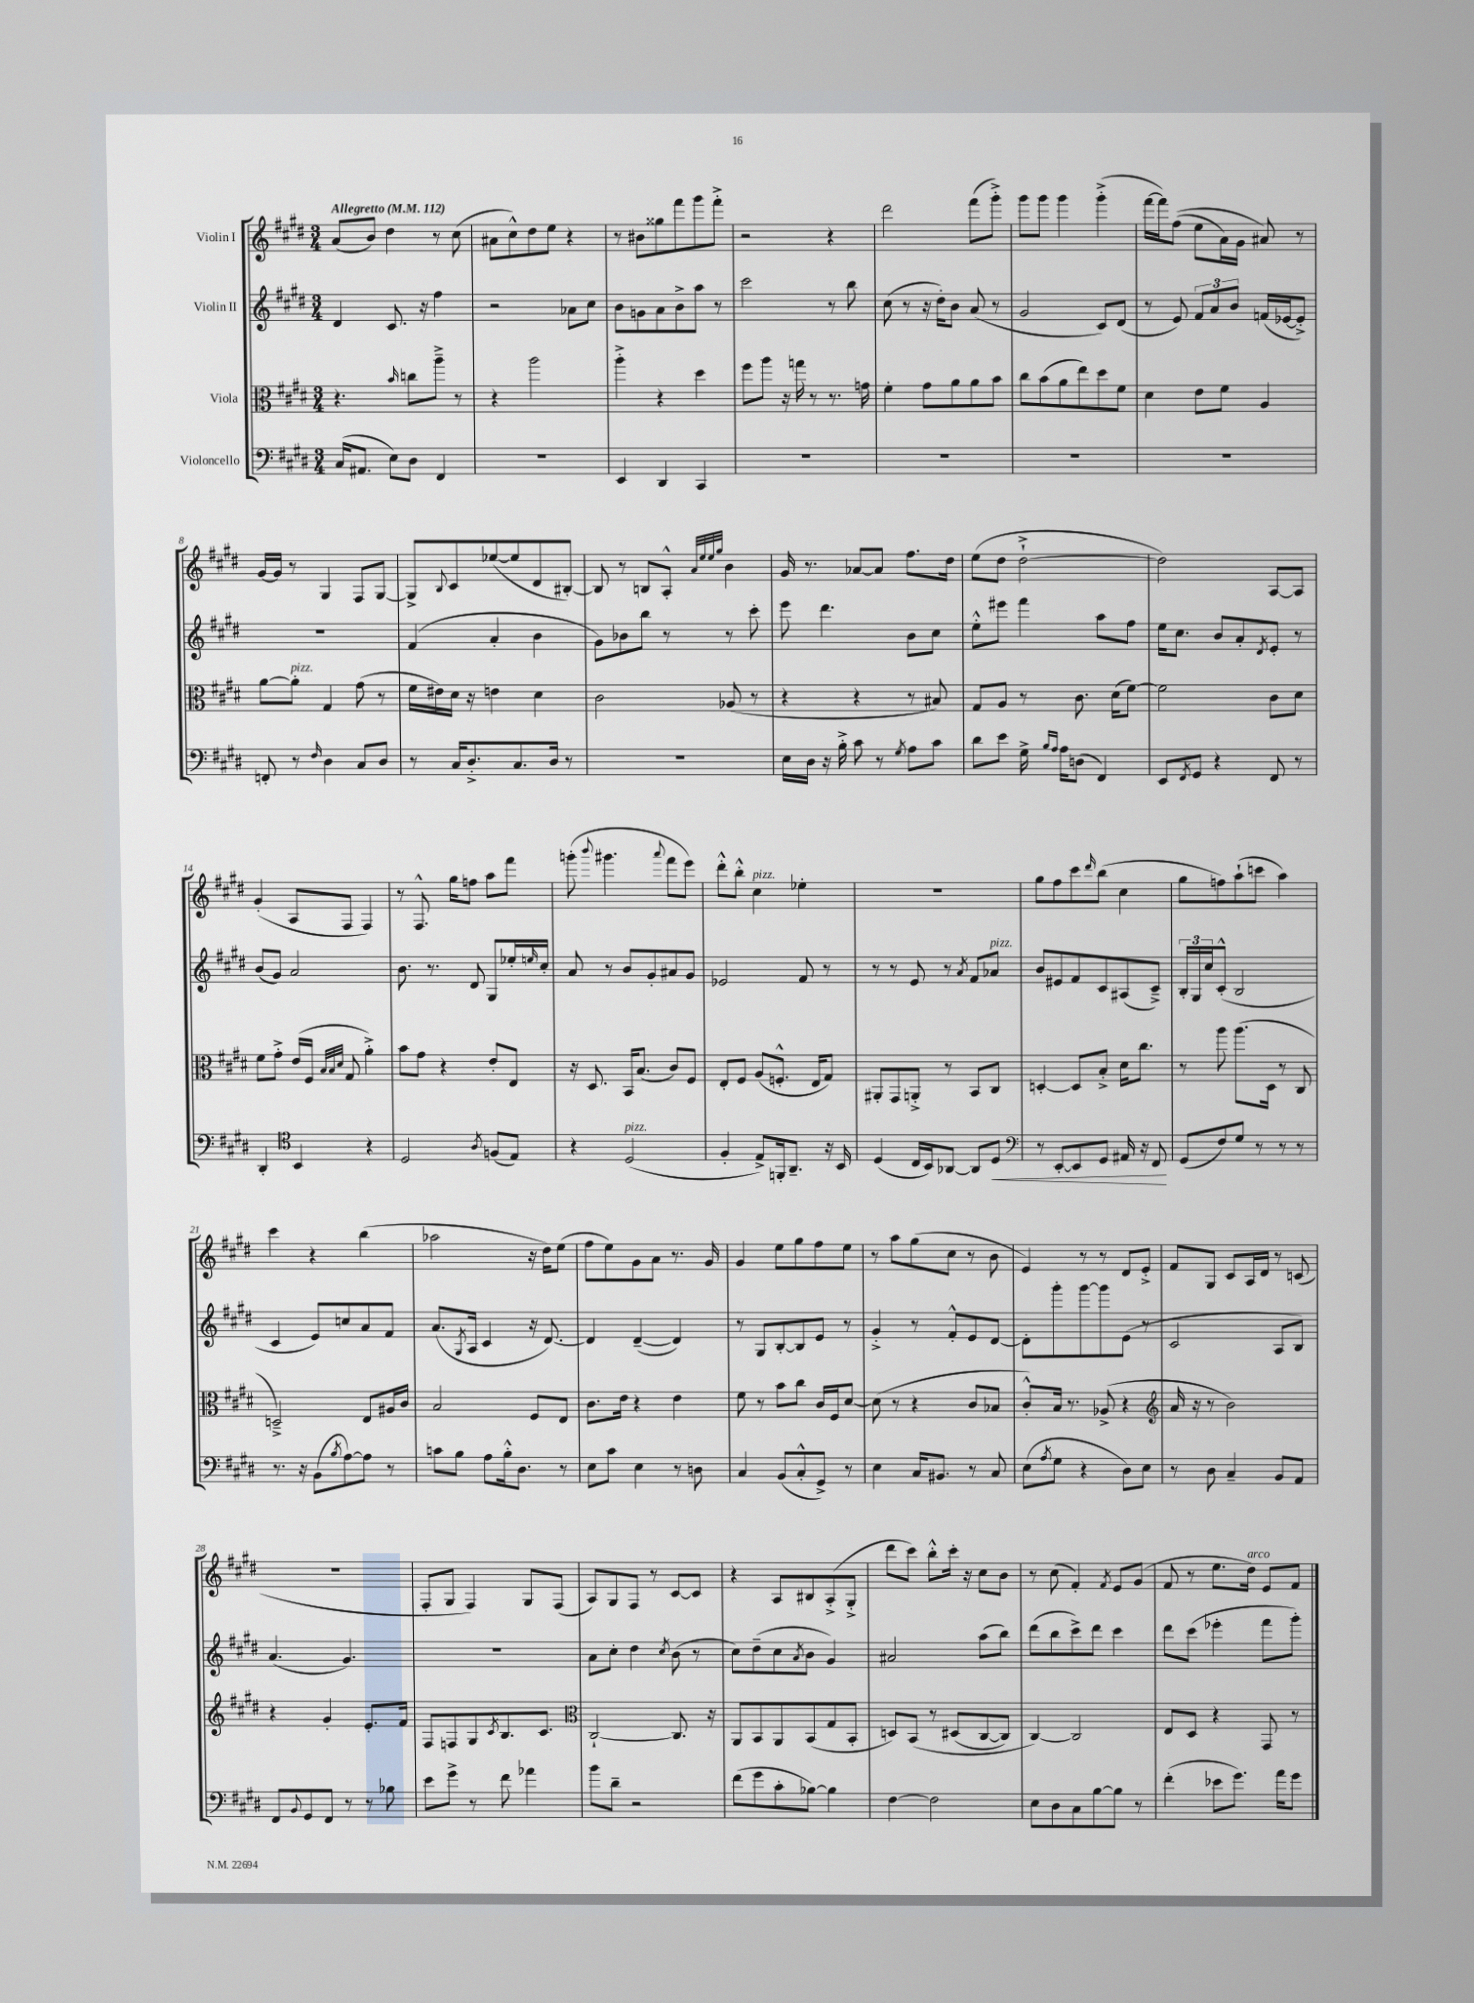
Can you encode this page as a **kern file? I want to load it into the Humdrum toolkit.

**kern	**kern	**kern	**kern
*staff4	*staff3	*staff2	*staff1
*clefF4	*clefC3	*clefG2	*clefG2
*k[f#c#g#d#]	*k[f#c#g#d#]	*k[f#c#g#d#]	*k[f#c#g#d#]
*M3/4	*M3/4	*M3/4	*M3/4
*MM112	*MM112	*MM112	*MM112
(16C#	4.r	4d#	(8a
8.AA#	.	.	.
.	.	.	8b)
8E)	.	8.c#	4dd#
.	16qqb	.	.
8D#	8cc	.	.
.	.	16r	.
4FF#	8aa~^	4ff#	8r
.	8r	.	(8cc#
=	=	=	=
2.r	4r	2r	8a#
.	.	.	8cc#^^)
.	2aa	.	8dd#
.	.	.	8ee
.	.	8a-	4r
.	.	8cc#	.
=	=	=	=
4EE	4aa'^	8b	8r
.	.	8g	8b#
4DD#	4r	8a	8gg##
.	.	8b^	8fff#
4CC#	4dd#	8aa	8ggg#
.	.	8r	8fff#'^
=	=	=	=
2.r	8ff#	2ccc#	2r
.	8aa	.	.
.	16r	.	.
.	16gg	.	.
.	8r	.	.
.	8.r	8r	4r
.	.	8bb	.
.	16g	.	.
=	=	=	=
2.r	4f#'	(8cc#	2ddd#
.	.	8r	.
.	8g#	16r	.
.	.	16dd#')	.
.	8a	8b	.
.	8a	(8a	(8fff#
.	8b	8r	8ggg#'^)
=	=	=	=
2.r	8cc#	2g#	8ggg#
.	(8b	.	8ggg#
.	8a	.	4ggg#
.	8ee)	.	.
.	8dd#	8c#)	(4ggg#'^
.	8f#	(8d#	.
=	=	=	=
2.r	4d#	8r	[16fff#
.	.	.	16fff#])
.	.	8e)	&((8ff#
.	8e	12f#	8ee
.	.	12a	.
.	8f#	.	16a)
.	.	12b	.
.	.	.	16g#
.	4A	(16f	8a#&)
.	.	[16e-	.
.	.	8e-'^])	8r
=	=	=	=
8FF'	[8a	2.r	[16g#
.	.	.	16g#]
8r	8a']	.	8r
16qqF#	.	.	.
4D#	4G#	.	4G#
8C#	(8g#	.	8F#
8D#	8r	.	[8G#
=	=	=	=
8r	16f#	(4f#	8G#^]
.	16e#)	.	.
.	.	.	8qqB
16C#	16d#	.	8c#
8.D#'^	16r	.	.
.	4e	4a'	([8ee-
8.C#	.	.	8ee-]
.	4d#	4b	8d#
16D#	.	.	.
8r	.	.	[8B#')
=	=	=	=
2.r	2c#	8g#)	8B#]
.	.	8b-	8r
.	.	8bb	8B
.	.	8r	8A'^^
.	.	.	32qqa
.	.	.	32qqee
.	.	.	32qqee
.	.	.	32qqgg#
.	(8A-	8r	4b
.	8r	8ccc#'	.
=	=	=	=
16E	4r	8eee	16g#
16D#	.	.	8.r
16r	.	4.ddd#	.
16B'^	.	.	.
8c#	4r	.	[8a-
8r	.	.	8a-]
8qG#	.	.	.
8A	8r	8b	8.ff#
8c#	8B#)	8cc#	.
.	.	.	16dd#
=	=	=	=
8d#	8G#	8ee'^^	(8ee
8e	8A	8eee#	8dd#
16G#^	8r	4fff#	[2dd#`^
16qqB	.	.	.
16qqA	.	.	.
16A	.	.	.
(8D	8.c#	.	.
4FF#)	.	8aa	.
.	(16d#	.	.
.	[8f#)	8ff#	.
=	=	=	=
8EE	2f#]	16ee	2dd#])
.	.	8.cc#	.
8qFF#	.	.	.
8GG#	.	.	.
4r	.	8b	.
.	.	8a'	.
.	.	8qd#	.
8FF#	8c#	8e'	[8A
8r	8d#	8r	8A]
=	=	=	=
4DD#'	8f#	(8b	(4g#'
.	8g#'^	8g#)	.
*clefC4	*	*	*
4BB	(16e	2a	8A
.	16F#	.	.
.	32qqB	.	.
.	32qqB	.	.
.	32qqd#	.	.
.	8G#	.	8F#
4r	4a'^)	.	4F#)
=	=	=	=
2D#	8b	8.b	8r
.	8g#	.	8.F#^^
.	.	8.r	.
.	4r	.	.
.	.	.	16gg#
.	.	8d#	8ff
8qA	.	.	.
(8F	8e'	8G#	8aa
8E)	8E	16ee-'	8fff#
.	.	16qqee	.
.	.	16cc#'	.
=	=	=	=
4r	16r	8a	(8ggg'
.	8.D#	.	.
.	.	.	8qqbbb
.	.	8r	4.ggg#
(2D#	16BB	8b	.
.	(8.B	.	.
.	.	8g#'	.
.	.	.	8qqaaa
.	8c#)	8a#	8fff#
.	8F#	8g#	8eee)
=	=	=	=
4F#'	8E'	2e-	8ddd#'^^
.	8F#	.	8bb'^^
8E^)	(8A	.	4cc#
16FF'	8.F'^^	.	.
8.AA~	.	.	.
.	.	8f#	4ee-'
.	16E	.	.
16r	8G#)	8r	.
16BB	.	.	.
=	=	=	=
(4D#	8AA#'	8r	2.r
.	8GG#	8r	.
16C#	8AA'^	8e	.
16BB)	.	.	.
[8AA-	8r	8r	.
.	.	8qa	.
8AA-]	8BB	8f#	.
8D#	8C#	8a-	.
=	=	=	=
*clefF4	*	*	*
8r	[4D'	8b	8gg#
[8EE'	.	8e#	8ff#
8EE]	8D]	8f#	8ccc#
.	.	.	16qqddd#
8GG#	8B'^	8c#	(8bb
16AA#	16d#	(8A#	4cc#
16r	8.cc#	.	.
8FF#	.	8c#~^)	.
=	=	=	=
(8GG#	8r	24B'	8gg#
.	.	24G#	.
.	.	24cc#	.
8F#)	8aa	(8c#'^^	8ff)
8G#	(8.aa	2B	(8aa`
8r	.	.	8ccc
.	16D#	.	.
8r	8r	.	4aa)
8r	8C#	.	.
=	=	=	=
8.r	2D~^)	4c#	4ccc#
16r	.	.	.
(8BB	.	8e)	4r
8qB	.	.	.
[8A)	.	8cc	.
8A]	8E	8a	(4bb
8r	16A#	8f#	.
.	16c#	.	.
=	=	=	=
8c	2B	(8.a	2aa-
8B	.	.	.
.	.	8qG#	.
.	.	16A	.
8A	.	4c#	.
16B'^^	.	.	.
8.D#	.	.	.
.	8F#	16r	16r
.	.	[8.d#)	16dd#)
8r	8E	.	(8ee
=	=	=	=
8E	8.c#	4d#]	8ff#
8c#	.	.	8ee)
.	16e	.	.
4E	4r	([4d#~	8g#
.	.	.	8a
8r	4e	4d#])	8.r
8D	.	.	.
.	.	.	16g#
=	=	=	=
4C#	8f#	8r	4g#
.	8r	8G#	.
(8BB	8b	[8B'	8ee
8C#'^^	8cc#	8B]	8gg#
8GG#^)	16c#	8e	8ff#
.	16F#	.	.
8r	[8d#	8r	8ee
=	=	=	=
4E	(8d#]	4g#'^	8r
.	8r	.	8aa
16C#	4r	8r	(8gg#
8.BB#	.	.	.
.	.	8f#'^^	8cc#
8r	8c#	8e	8r
8C#	8B-	[8d#	8b
=	=	=	=
(8E	8c#'^^)	8d#']	4e)
8qA	.	.	.
8G#	16B	8ggg#'	.
.	8.r	.	.
4r	.	[8ggg#	8r
.	(8A-^	8ggg#]	8r
8D#)	4r	(8e	8d#
8E	.	8r	8e'^
=	=	=	=
*	*clefG2	*	*
8r	16a	2c#	8f#
.	16r	.	.
8D#	8r	.	8G#
4C#~	2b)	.	8c#
.	.	.	16A
.	.	.	16d#
8BB	.	8A	8r
8AA	.	8B)	(8c
=	=	=	=
8FF#	4r	(4.a	2.r
8qqBB	.	.	.
8GG#	.	.	.
8FF#	4g#'	.	.
8r	.	4.g#)	.
8r	8.e'	.	.
8B-	.	.	.
.	16f#	.	.
=	=	=	=
8e	8F#	2.r	8F#'
8g#^	8F	.	8G#
8r	8G#	.	4F#)
.	8qc#	.	.
8f#	8.B	.	.
4a-	.	.	8G#
.	8.c#	.	.
.	.	.	(8F#
=	=	=	=
*	*clefC3	*	*
8b	[2C#`	8a	8A)
8d#~	.	8cc#'	8G#
2r	.	4dd#	8F#
.	.	.	8r
.	.	8qcc#	.
.	8.C#]	(8b	[8c#
.	.	8r	8c#]
.	16r	.	.
=	=	=	=
(8f#	8AA	8cc#)	4r
8g#	8BB	(8dd#~	.
8c#'	8AA	8cc#	8A
.	.	8qa	.
[8B-)	(8BB	8b	8B#
4B-]	8G#	4g#)	(8A'^
.	8BB'	.	8G#'^
=	=	=	=
[4F#	8D)	2a#	8ddd#
.	&(8BB	.	8ccc#)
2F#]	8r	.	8bb'^^
.	(8D#	.	16ccc#'
.	.	.	16r
.	[8C#	(8aa	8cc#
.	8C#])	8bb)	8b
=	=	=	=
8E	[4C#&)	(8ddd#	8r
8D#	.	8bb	(8cc#
8C#	2C#]	8ccc#^)	4f#')
[8B	.	8ddd#	.
.	.	.	8qf#
8B]	.	4ccc#	8e
8r	.	.	(8g#
=	=	=	=
(4f#'	8E	8ddd#	8f#
.	8D#	(8ccc#	8r
8e-	4r	4eee-'	8.ee
8.g#)	.	.	.
.	.	.	16dd#)
.	8GG#	8fff#	8e
16a	.	.	.
8g#	8r	8ggg#')	8f#
==	==	==	==
*-	*-	*-	*-
